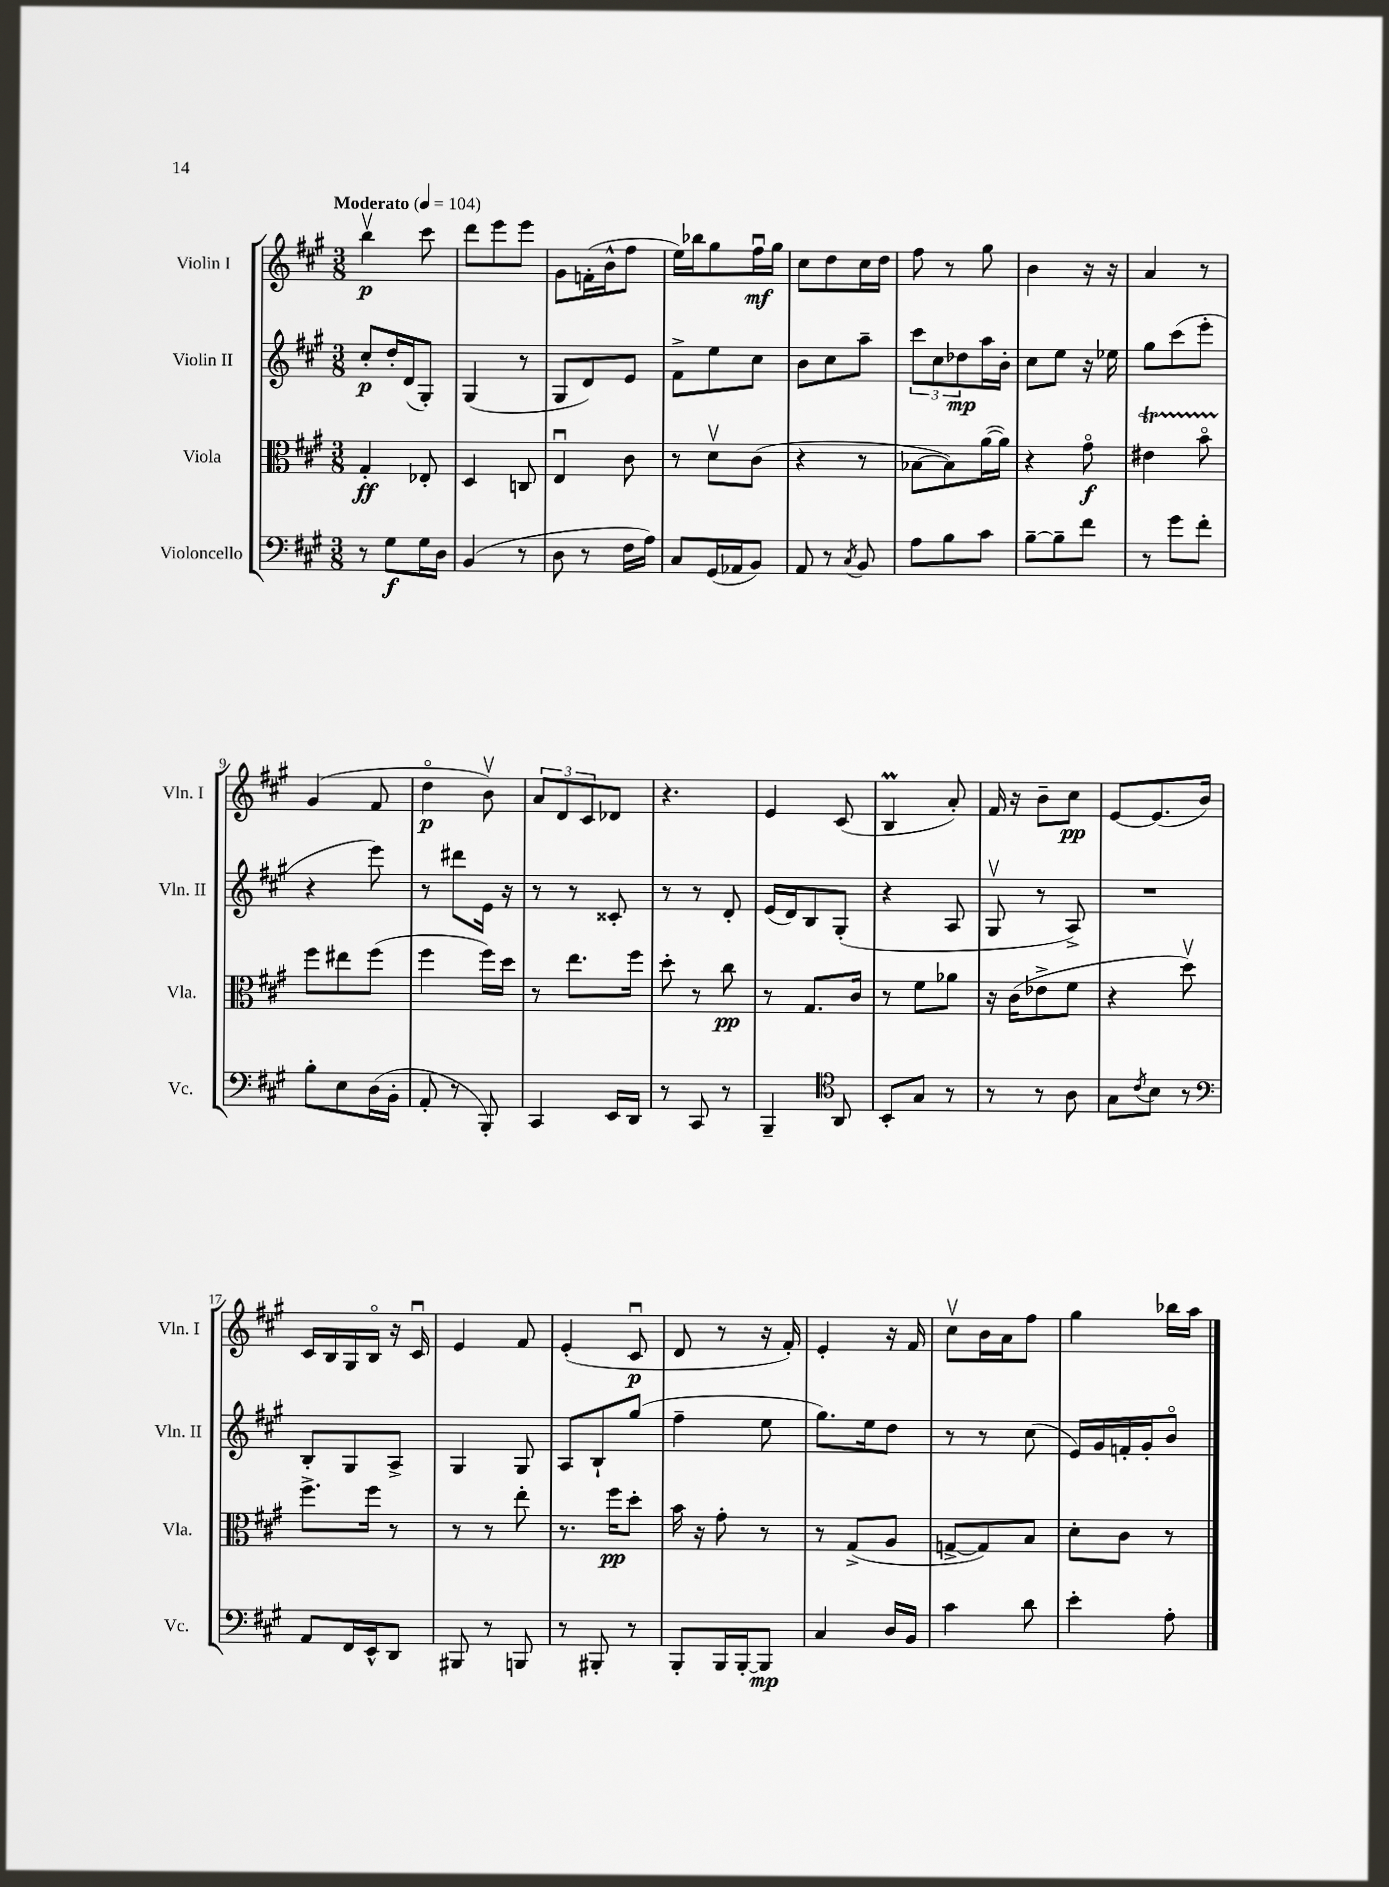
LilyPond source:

<<
\new StaffGroup <<
\new Staff = "s0" \with { instrumentName = "Violin I" shortInstrumentName = "Vln. I" } {
    \clef treble \key a \major \numericTimeSignature \time 3/8 \tempo "Moderato" 4 = 104
    b''4\upbow\p cis'''8 |
    d'''8 e'''8 e'''8 |
    gis'8 f'16-.( b'16-^ fis''8 |
    e''16) bes''16 gis''8 fis''16\downbow\mf gis''16 |
    cis''8 d''8 cis''16 d''16 |
    fis''8 r8 gis''8 |
    b'4 r16 r16 |
    a'4 r8 |
    gis'4( fis'8 |
    d''4\flageolet\p b'8\upbow) |
    \tuplet 3/2 { a'8 d'8 cis'8 } des'8 |
    r4. |
    e'4 cis'8( |
    b4\prall a'8-.) |
    fis'16 r16 b'8-- cis''8\pp |
    e'8~ e'8.( b'16) |
    cis'16 b16 gis16 b16\flageolet r16 cis'16\downbow |
    e'4 fis'8 |
    e'4-.( cis'8\downbow\p |
    d'8 r8 r16 fis'16-.) |
    e'4-. r16 fis'16 |
    cis''8\upbow b'16 a'16 fis''8 |
    gis''4 bes''16 a''16 \bar "|." |
}
\new Staff = "s1" \with { instrumentName = "Violin II" shortInstrumentName = "Vln. II" } {
    \clef treble \key a \major \numericTimeSignature \time 3/8
    cis''8-.\p d''16-. d'16( gis8-.) |
    gis4( r8 |
    gis8 d'8) e'8 |
    fis'8-> e''8 cis''8 |
    b'8 cis''8 a''8-- |
    \tuplet 3/2 { cis'''8 cis''8 des''8\mp } a''16 b'16-. |
    cis''8 e''8 r16 ees''16 |
    gis''8 cis'''8( e'''8-. |
    r4 e'''8) |
    r8 dis'''8 e'16 r16 |
    r8 r8 cisis'8-. |
    r8 r8 d'8-. |
    e'16( d'16) b8 gis8-.( |
    r4 a8 |
    gis8\upbow r8 a8->) |
    R4. |
    b8-. gis8 a8-> |
    gis4 gis8 |
    a8 b8-! gis''8( |
    fis''4-- e''8 |
    gis''8.) e''16 d''8 |
    r8 r8 cis''8( |
    e'16) gis'16 f'16-. gis'16-. b'8\flageolet \bar "|." |
}
\new Staff = "s2" \with { instrumentName = "Viola" shortInstrumentName = "Vla." } {
    \clef alto \key a \major \numericTimeSignature \time 3/8
    gis4-.\ff ees8-. |
    d4 c8 |
    e4\downbow cis'8 |
    r8 d'8\upbow cis'8( |
    r4 r8 |
    bes8~ bes8) a'16~( a'16) |
    r4 gis'8\flageolet\f |
    eis'4\startTrillSpan b'8\flageolet |
    fis''8\stopTrillSpan eis''8 fis''8( |
    fis''4 fis''16) d''16 |
    r8 e''8. fis''16 |
    d''8-. r8 cis''8\pp |
    r8 gis8. cis'16 |
    r8 fis'8 aes'8 |
    r16 cis'16( ees'8-> fis'8 |
    r4 d''8\upbow) |
    fis''8.-> fis''16 r8 |
    r8 r8 e''8-. |
    r8. fis''16\pp d''8-. |
    b'16 r16 gis'8-. r8 |
    r8 gis8->( a8 |
    g8~-> g8) b8 |
    d'8-. cis'8 r8 \bar "|." |
}
\new Staff = "s3" \with { instrumentName = "Violoncello" shortInstrumentName = "Vc." } {
    \clef bass \key a \major \numericTimeSignature \time 3/8
    r8 gis8\f gis16 d16 |
    b,4( r8 |
    d8 r8 fis16 a16) |
    cis8 gis,16( aes,16 b,8) |
    a,8 r8 \acciaccatura { cis8 } b,8 |
    a8 b8 cis'8 |
    b8~-- b8-- fis'8 |
    r8 gis'8 fis'8-. |
    b8-. e8 d16( b,16-. |
    a,8-. r8 b,,8-.) |
    cis,4 e,16 d,16 |
    r8 cis,8 r8 |
    b,,4-- \clef tenor a,8 |
    b,8-. gis8 r8 |
    r8 r8 a8 |
    gis8 \acciaccatura { cis'8 } b8 r8 |
    \clef bass a,8 fis,16 e,16-^ d,8 |
    bis,,8 r8 b,,8 |
    r8 bis,,8-. r8 |
    b,,8-. b,,16 b,,16~-. b,,8\mp |
    cis4 d16 b,16 |
    cis'4 d'8 |
    e'4-. a8-. \bar "|." |
}
>>
>>
